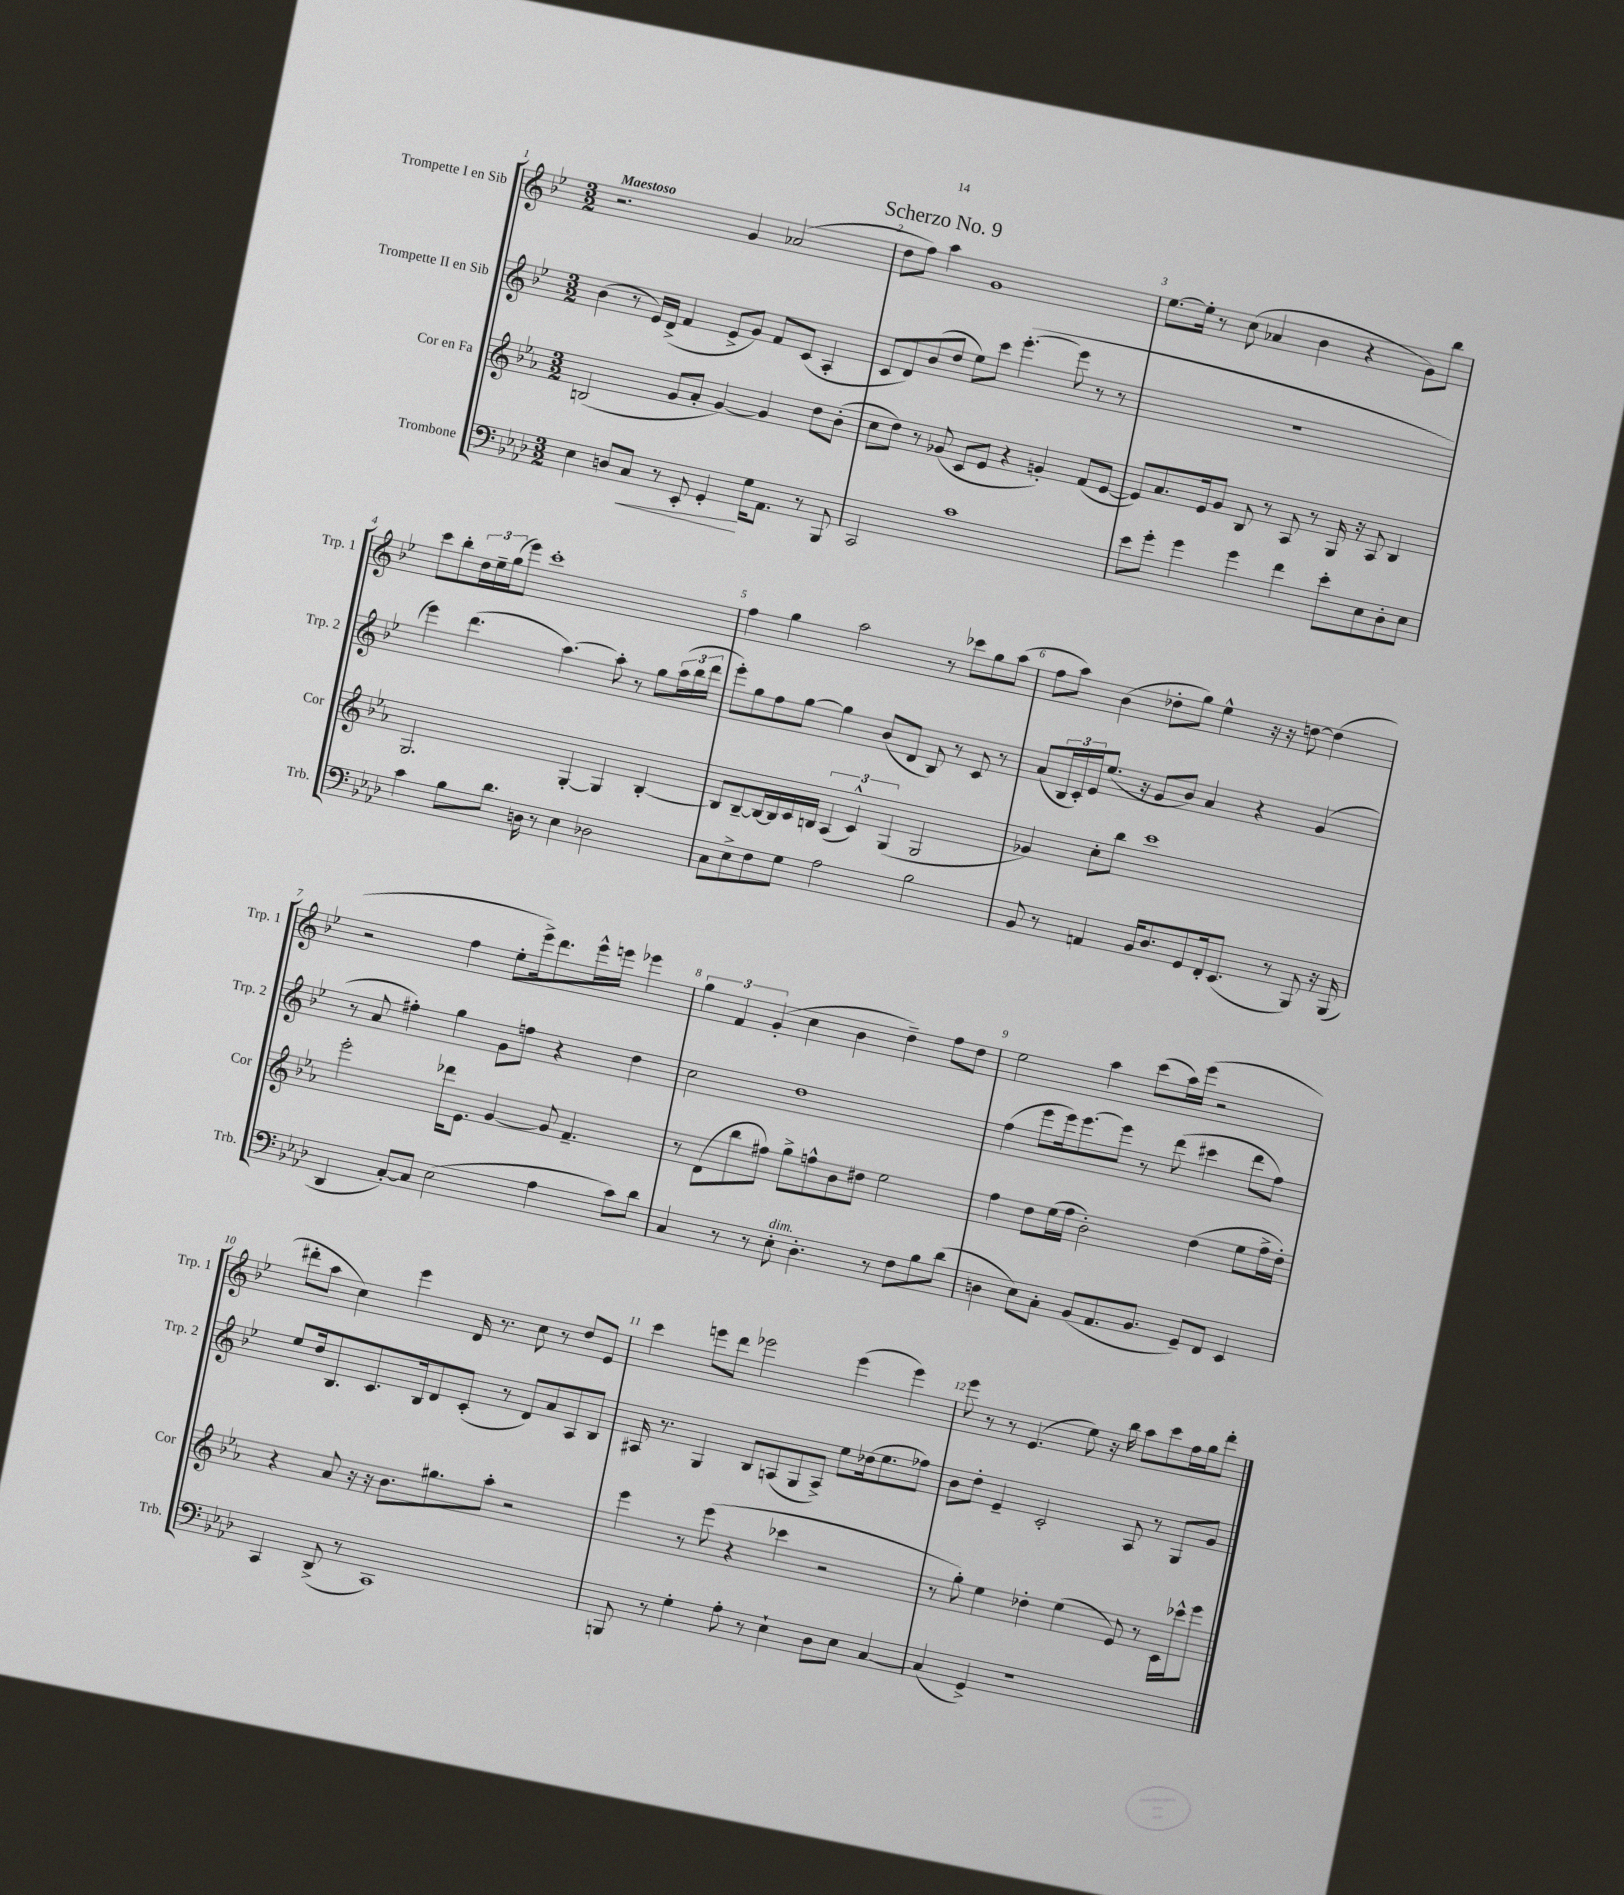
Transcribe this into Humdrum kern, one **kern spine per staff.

**kern	**kern	**kern	**kern
*staff4	*staff3	*staff2	*staff1
*clefF4	*clefG2	*clefG2	*clefG2
*k[b-e-a-d-]	*k[b-e-a-]	*k[b-e-]	*k[b-e-]
*M3/2	*M3/2	*M3/2	*M3/2
4E-\	(2B/	(4b-\	2.r
8D/L	.	8r	.
8C/J	.	16e-/LL)	.
.	.	(16d^/JJ	.
8r	8g/L	4f/	.
8EE-'/	8a-'/J	.	.
4GG'/	[4g/)	8e-^/L	4g/
.	.	8g/J)	.
16G\LK	4g/]	8f/L	(2a-/
8.AA-\J	.	.	.
.	.	(8c/J	.
8r	8dd\L	4A'/	.
8BBB-/	(8b-'\J	.	.
=	=	=	=
2CC/	8cc\L	8c/L	8dd\L
.	8dd\J)	8d/)	8ff\J)
.	8r	(8b-/	4aa\
.	(8g-/	8dd/J	.
1c	8c/L	8ee-\L)	1g
.	8e-/J	8ccc\J	.
.	4r	([4.eee-'\	.
.	4g'/)	.	.
.	.	8eee-\]	.
.	(8f/L	8r	.
.	[8e-/J	8r	.
=	=	=	=
8e-\L	8e-/]L)	1.r	[8.ee-\L
8g'\J	8.a-/	.	.
.	.	.	16ee-'\]Jk
4g\	.	.	8r
.	16e-/k	.	.
.	8g/J	.	(8cc\
4g\	8B-/	.	4a-/
.	8r	.	.
4f\	8A-/	.	4b-\
.	8r	.	.
8e-'\L	16G/	.	4r
.	16r	.	.
8E-\	8A-/	.	.
8D-'\	4B-/	.	8g\L)
8E-\J	.	.	8bb-\J
=	=	=	=
4c\	2.G/	4eee-\)	8ccc\L
.	.	.	8bb-'\
8B-\L	.	(4.ddd\	24dd\L
.	.	.	24ee-~\
.	.	.	(24gg\J
8.d-\J	.	.	8eee-\J)
.	.	.	1ccc'
16D\	.	.	.
8r	.	[4.aa\)	.
4E-\	[4G'/	.	.
2D-\	4G/]	8aa'\]	.
.	.	8r	.
.	[4B-'/	8gg\L	.
.	.	(24aa\L	.
.	.	24bb-\	.
.	.	24ddd\JJ	.
=	=	=	=
8C\L	8B-/]L	8eee-'\L)	4ff\
8E-^\	[8B-~/	8gg\	.
8F\	16B-/_L	8ff\	4gg\
.	16B-/]	.	.
8G\J	16c/	[8gg\J	.
.	16B/JJ	.	.
2A-\	(6A-/	4gg\]	2aa\
.	6c^^/)	.	.
.	.	(8b-/L	.
.	(6G/	.	.
.	.	8d/J	.
2B-\	2G/	8B-/)	8r
.	.	8r	8ccc-\L
.	.	8c/	8gg\
.	.	8r	(8aa\J
=	=	=	=
8BB-/	4g-/)	(8a/L	8ff\L
8r	.	24B-/L	8aa\J)
.	.	24c'/)	.
.	.	24e-/J	.
4AA/	8cc'\L	(8.ee-/J	(4b-\
.	8bb-\J	.	.
.	.	16r	.
16BB-/LK	1ccc	8g/L	8dd-'\L
8.D-/	.	.	.
.	.	8b-/J)	8gg\J)
8GG/	.	4a/	4ee-^^\
16FF'/k	.	.	.
(8.EE-/J	.	.	.
.	.	4r	16r
.	.	.	16r
8r	.	.	[8dd\
8BBB-/)	.	(4g/	(4dd\]
16r	.	.	.
(16BBB-/	.	.	.
=	=	=	=
4DD-/	2eee-'\	8r	2r
.	.	8a/	.
[8C'/L)	.	4ff#'\)	.
8C/]J	.	.	.
(2E-\	16ddd-\LK	4gg\	4ff\
.	8.e-\J	.	.
.	[4g/	8g\L	8ee-'\L
.	.	8ff\J	16eee-^\k)
.	.	.	8.ddd\
4A-\	8g/]	4r	.
.	4.f~/	.	16eee-^^\L
.	.	.	16eee\JJ
8c\L)	.	4dd\	4eee-\
8d-\J	.	.	.
=	=	=	=
4C/	8r	2cc\	6gg\
.	(8d\L	.	.
.	.	.	6f/
8r	8bb-\	.	.
.	.	.	(6g'/
8r	8ff#\J)	.	.
8E-'\	8gg^\L	1dd	4cc\
4.D-'\	8ff^^\	.	.
.	8b-\	.	4b-\
.	8dd#\J	.	.
8r	2ee-\	.	4dd~\)
8F\L	.	.	.
8B-\	.	.	8ff\L
(8d-\J	.	.	8dd\J
=	=	=	=
4D\	4ff\	(4ff\	2ee-\
8E-\L)	8dd\L	8eee-\L	.
8C'\J	(16ee-\L	16eee-\k)	.
.	16ff\JJ	[8.eee-\	.
(8BB-/L	2b-'\)	.	4aa\
8.AA-/	.	8eee-\]J	.
.	.	8r	(8ccc\L
8.BB-/J	.	.	.
.	.	(8ddd\	16aa\L)
.	.	.	(16eee-\JJ
8GG~/L)	(4dd\	4ccc#\	2r
8FF/J	.	.	.
4EE-/	8ee-\L	8ddd\L	.
.	16ff^\L	8ff\J)	.
.	16dd'\JJ)	.	.
=	=	=	=
4CC/	4r	8ee-/L	8ddd#'\L
.	.	16dd/k	8aa\J
.	.	8.B-/	.
(8DD-^/	8a-/	.	4cc\)
8r	16r	8.c/	.
.	16r	.	.
1CC)	8.b-\L	.	4eee-\
.	.	16B-/k	.
.	.	8d/	.
.	8.gg#\	.	.
.	.	(8c'/J	16d/
.	.	.	8.r
.	8aa-'\J	8r	.
.	2r	8d/L)	8cc\
.	.	8a/	8r
.	.	8A/	8dd/L
.	.	8B-/J	8e-/J
=	=	=	=
8BBB/	4eee-\	16A#/	4ccc\
.	.	8.r	.
8r	.	.	.
4G'\	8r	4G/	8eee\L
.	(8eee-\	.	8ddd\J
8A-'\	4r	8B-/L	2eee-\
8r	.	(8A/	.
4E-`\	4ccc-\	8G/	.
.	.	8A^/J)	.
8D-\L	2r	8ee-\L	(4eee-\
8E-\J	.	(16dd-\k	.
.	.	8.ee-\	.
[4C/	.	.	4eee-\)
.	.	8ff-\J)	.
=	=	=	=
(4C/]	8r	8b-\L	8eee-\
.	8gg'\)	8dd'\J	8r
4GG^/)	4ee-\	4e-~/	8r
.	.	.	(4.e-/
1r	4dd-'\	2c'/	.
.	(4ee-\	.	8ee-\)
.	.	.	16r
.	.	.	16bb-\
.	8e-/)	8A/	8aa\L
.	8r	8r	8ccc\
.	16c\LL	8G/L	16ff\L
.	16ccc-^^\J	.	16gg\J
.	8eee-\J	8g/J	8ddd'\J
==	==	==	==
*-	*-	*-	*-
